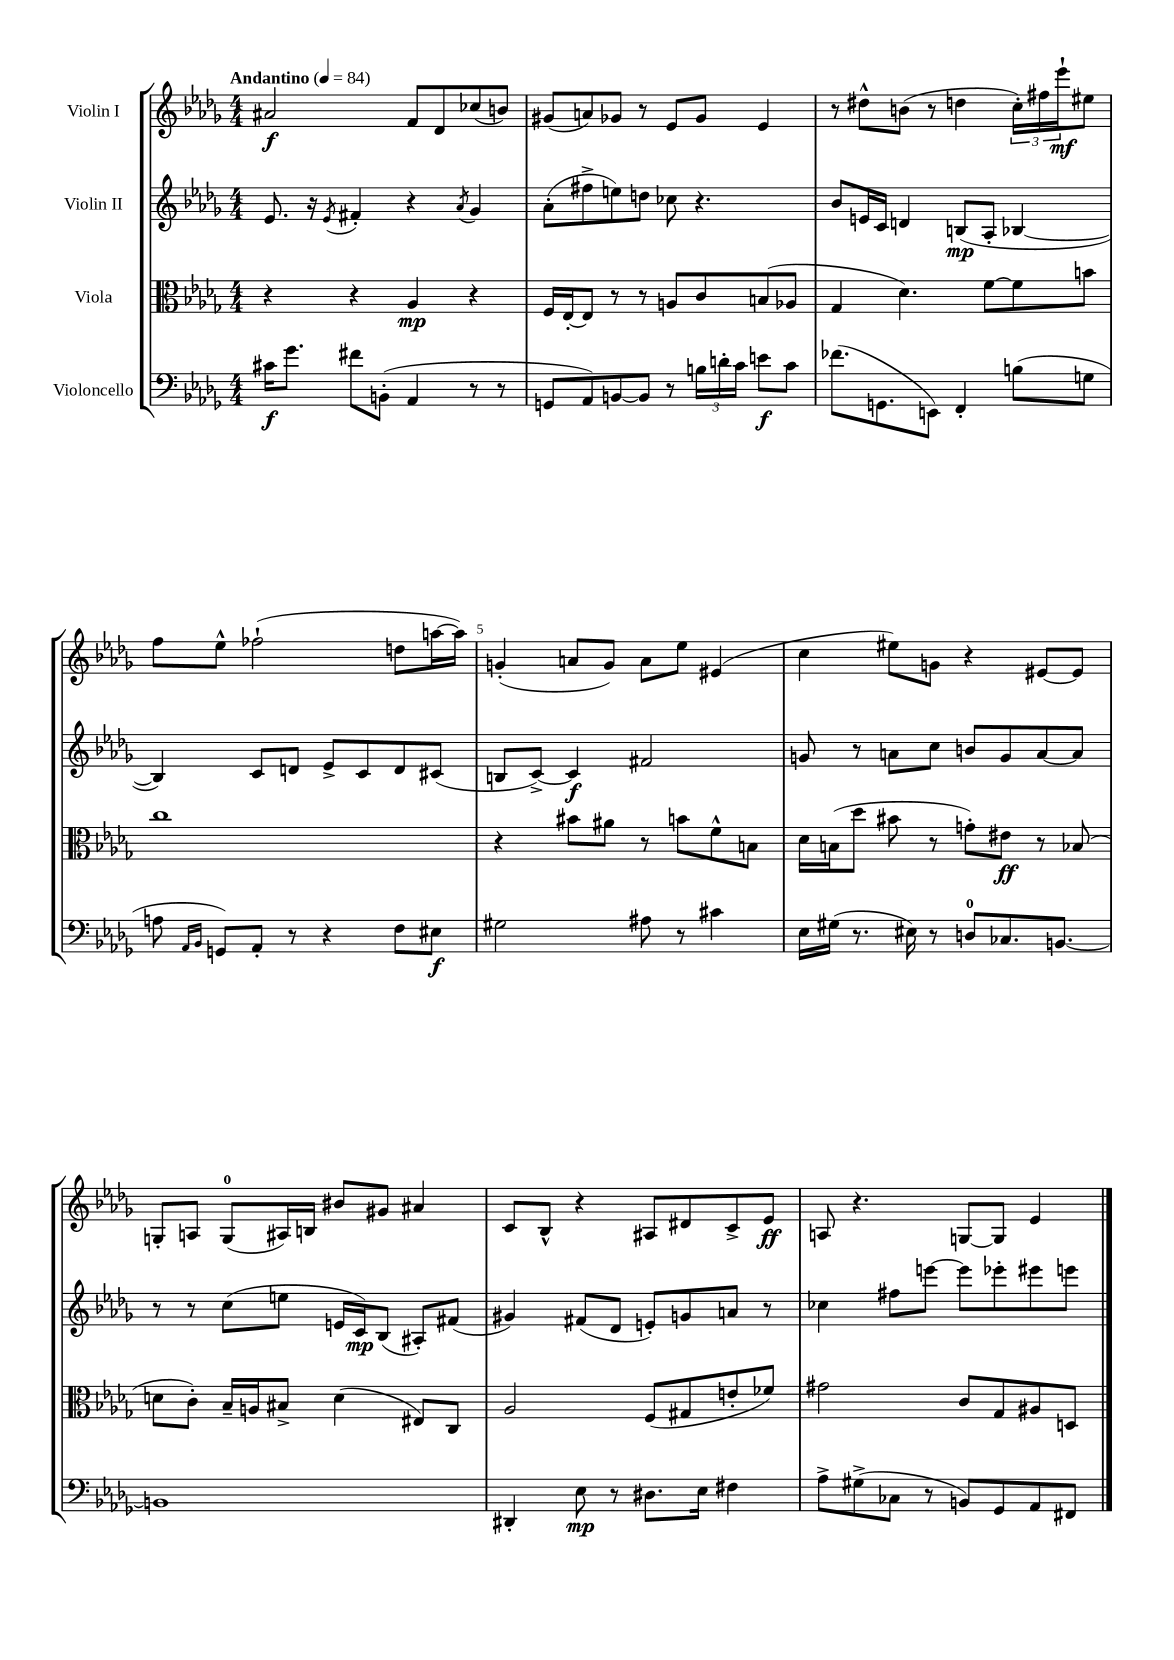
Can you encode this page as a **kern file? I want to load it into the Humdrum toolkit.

**kern	**kern	**kern	**kern
*staff4	*staff3	*staff2	*staff1
*clefF4	*clefC3	*clefG2	*clefG2
*k[b-e-a-d-g-]	*k[b-e-a-d-g-]	*k[b-e-a-d-g-]	*k[b-e-a-d-g-]
*M4/4	*M4/4	*M4/4	*M4/4
*MM84	*MM84	*MM84	*MM84
16c#\LK	4r	8.e-/	2a#/
8.g-\J	.	.	.
.	.	16r	.
.	.	8qe-/	.
8f#\L	4r	4f#'/	.
(8BB'\J	.	.	.
4AA-/	4A-/	4r	8f/L
.	.	.	8d-/
.	.	8qa-/	.
8r	4r	4g-/	(8cc-/
8r	.	.	8b/J)
=	=	=	=
8GG/L	16F/LL	(8a-'\L	(8g#/L
.	[16E-'/J	.	.
8AA-/)	8E-/]J	8ff#^\	8a/)
[8BB/	8r	8ee\)	8g-/J
8BB/]J	8r	8dd\J	8r
8r	8A/L	8cc-\	8e-/L
24B\LL	8c/	4.r	8g-/J
24d'\	.	.	.
24c\JJ	.	.	.
8e\L	(8B/	.	4e-/
8c\J	8A-/J	.	.
=	=	=	=
(8.f-\L	4G-/	8b-/L	8r
.	.	16e/L	8dd#^^\L
8.GG\	.	16c/JJ	.
.	4.d-\)	4d/	(8b\J
8EE\J)	.	.	8r
4FF'/	.	(8B/L	4dd\
.	[8f\L	8A-'/J	.
(8B\L	8f\]	[4B-/	24cc'\LL)
.	.	.	24ff#\
.	.	.	24eee-`\J
8G\J	8b\J	.	8ee#\J
=	=	=	=
8A\	1cc	4B-/])	8ff\L
16qqAA-/LL	.	.	.
16qqBB-/JJ	.	.	.
8GG/L)	.	.	8ee-^^\J
8AA-'/J	.	8c/L	(2ff-`\
8r	.	8d/J	.
4r	.	8e-^/L	.
.	.	8c/	.
8F\L	.	8d/	8dd\L
8E#\J	.	(8c#/J	[16aa\L
.	.	.	16aa\]JJ)
=	=	=	=
2G#\	4r	8B/L	(4g'/
.	.	[8c^/J)	.
.	8b#\L	4c/]	8a/L
.	8a#\J	.	8g/J)
8A#\	8r	2f#/	8a\L
8r	8b\L	.	8ee-\J
4c#\	8f^^\	.	(4e#/
.	8B\J	.	.
=	=	=	=
16E-\LL	16d-\LL	8g/	4cc\
(16G#\JJ	(16B\J	.	.
8.r	8dd-\J	8r	.
.	8b#\	8a\L	8ee#\L)
16E#\)	.	.	.
8r	8r	8cc\J	8g\J
8D/L	8g'\L)	8b/L	4r
8.C-/	8e#\J	8g/	.
.	8r	[8a/	[8e#/L
[8.BB/J	.	.	.
.	(8B-/	8a/]J	8e#/]J
=	=	=	=
1BB]	8d\L	8r	8G'/L
.	8c'\J)	8r	8A/J
.	16B-~/LL	(8cc\L	(8G/L
.	16A/J	.	.
.	8B#^/J	8ee\J	16A#/L)
.	.	.	16B/JJ
.	(4d\	16e/LL	8b#/L
.	.	16c/J)	.
.	.	(8B-/J	8g#/J
.	8E#/L)	8A#'/L)	4a#/
.	8C/J	(8f#/J	.
=	=	=	=
4DD#'/	2A-/	4g#/)	8c/L
.	.	.	8B-^^/J
8E-\	.	(8f#/L	4r
8r	.	8d-/J	.
8.D#\L	(8F/L	8e'/L)	8A#/L
.	8G#/	8g/	8d#/
16E-\Jk	.	.	.
4F#\	8e'/	8a/J	8c^/
.	8f-/J)	8r	8e-/J
=	=	=	=
8A-^\L	2g#\	4cc-\	8A/
(8G#^\	.	.	4.r
8C-\J	.	8ff#\L	.
8r	.	[8eee\J	.
8BB/L)	8c/L	8eee\]L	[8G/L
8GG-/	8G-/	8eee-'\	8G/]J
8AA-/	8A#/	8eee#\	4e-/
8FF#/J	8D/J	8eee\J	.
==	==	==	==
*-	*-	*-	*-
